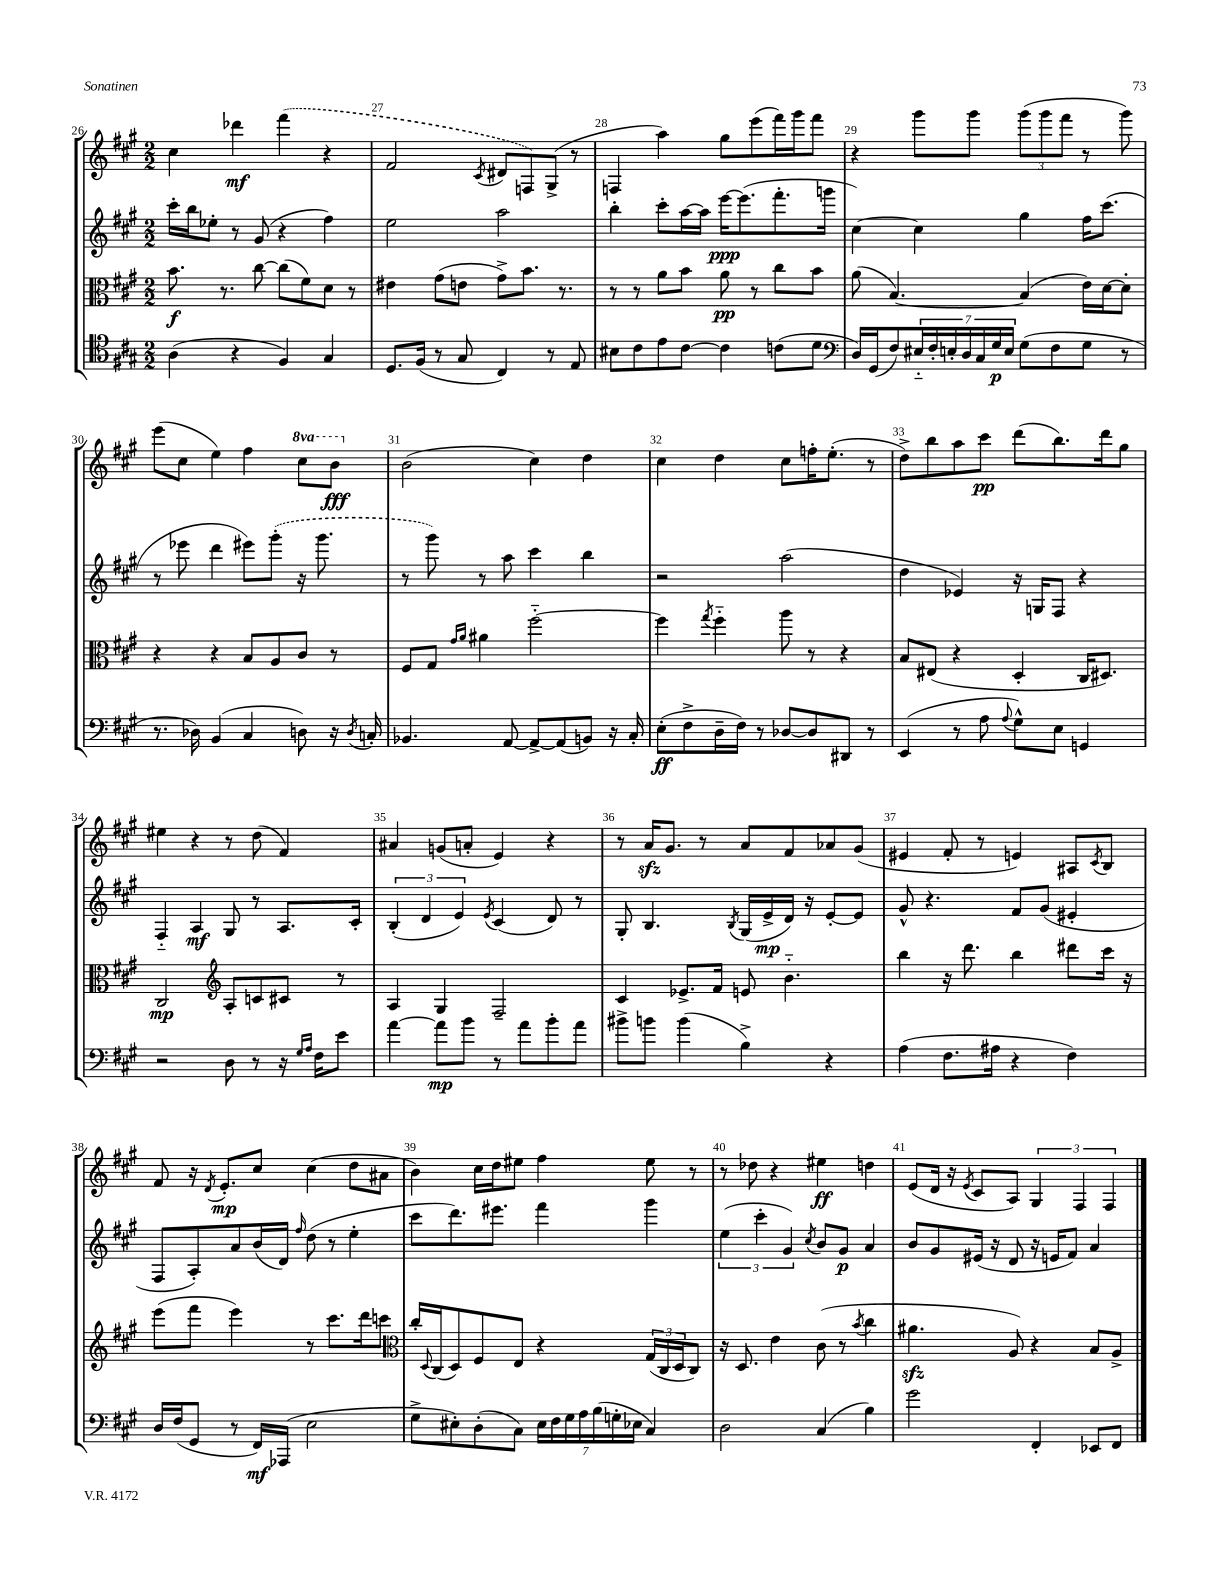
<<
\new StaffGroup <<
\new Staff = "s0" {
    \clef treble \key a \major \numericTimeSignature \time 2/2 \set Staff.ottavationMarkups = #ottavation-simple-ordinals
    cis''4 des'''4\mf \once \slurDashed fis'''4( r4 |
    fis'2 \acciaccatura { cis'8 } dis'8 f8) gis8->( r8 |
    f4 a''4) gis''8 e'''8( fis'''16) gis'''16 fis'''8 |
    r4 gis'''8 gis'''8 \tuplet 3/2 { gis'''8( gis'''8 fis'''8 } r8 gis'''8) |
    e'''8( cis''8 e''4) fis''4 \ottava #1 cis'''8 b''8\fff \ottava #0 |
    b'2( cis''4) d''4 |
    cis''4 d''4 cis''8 f''16-. e''8.-.( r8 |
    d''8->) b''8 a''8 cis'''8\pp d'''8( b''8.) d'''16 gis''8 |
    eis''4 r4 r8 d''8( fis'4) |
    ais'4 g'8( a'8-. e'4) r4 |
    r8 a'16\sfz gis'8. r8 a'8 fis'8 aes'8 gis'8( |
    eis'4 fis'8-. r8 e'4) ais8 \acciaccatura { cis'8 } b8 |
    fis'8 r16 \acciaccatura { d'8 } e'8.-.\mp cis''8 cis''4( d''8 ais'8 |
    b'4) cis''16 d''16 eis''8 fis''4 eis''8 r8 |
    r8 des''8 r4 eis''4\ff d''4 |
    e'8( d'16 r16 \acciaccatura { e'8 } cis'8 a8) \tuplet 3/2 { gis4 fis4 fis4 } \bar "|." |
}
\new Staff = "s1" {
    \clef treble \key a \major \numericTimeSignature \time 2/2
    cis'''16-. b''16 ees''8-. r8 gis'8( r4 fis''4) |
    e''2 a''2 |
    b''4-. cis'''8-. a''16~ a''16 e'''16~\ppp e'''8.( fis'''8.-. g'''16 |
    cis''4~) cis''4 gis''4 fis''16 cis'''8.( |
    r8 ees'''8 d'''4 eis'''8) \once \slurDashed gis'''8-.( r16 gis'''8. |
    r8 gis'''8) r8 a''8 cis'''4 b''4 |
    r2 a''2( |
    d''4 ees'4) r16 g16 fis8 r4 |
    fis4-_ a4\mf gis8 r8 a8. cis'16-. |
    \tuplet 3/2 { b4-.( d'4 e'4) } \acciaccatura { e'8 } cis'4( d'8) r8 |
    gis8-. b4. \acciaccatura { b8 } gis16( e'16->\mp d'16) r16 e'8~-. e'8 |
    gis'8-^ r4. fis'8 gis'8( eis'4-. |
    fis8 a8-.) a'8 b'16( d'16) \grace { fis''16 } d''8( r8 e''4-. |
    cis'''8 d'''8.) eis'''8. fis'''4 gis'''4 |
    \tuplet 3/2 { e''4( cis'''4-. gis'4) } \acciaccatura { cis''8 } b'8 gis'8\p a'4 |
    b'8 gis'8 eis'16( r16 d'8 r16 e'16 fis'8) a'4 \bar "|." |
}
\new Staff = "s2" {
    \clef alto \key a \major \numericTimeSignature \time 2/2
    b'8.\f r8. cis''8~ cis''8( fis'8) d'8 r8 |
    eis'4 gis'8( e'8 gis'8->) b'8. r8. |
    r8 r8 a'8 b'8 a'8\pp r8 cis''8 b'8 |
    a'8( b4.~) b4( e'16) d'16~ d'8-. |
    r4 r4 b8 a8 cis'8 r8 |
    fis8 gis8 \grace { gis'16 a'16 } ais'4 fis''2~-_ |
    fis''4 \acciaccatura { gis''8 } fis''4-_ a''8 r8 r4 |
    b8 eis8( r4 d4-. cis16 dis8.) |
    cis2\mp \clef treble a8-. c'8 cis'8 r8 |
    a4 gis4 fis2-- |
    cis'4 ees'8.-> fis'16 e'8 b'4.-_ |
    b''4 r16 d'''8. b''4 dis'''8 cis'''16 r16 |
    e'''8( fis'''8 e'''4) r8 cis'''8. d'''16 c'''8 |
    \clef alto cis''16-. \appoggiatura { d8 } cis16( d8) fis8 e8 r4 \tuplet 3/2 { gis16( cis16 d16 } cis8) |
    r16 d8. e'4 cis'8( r8 \acciaccatura { b'8 } cis''4 |
    ais'4.\sfz a8) r4 b8 a8-> \bar "|." |
}
\new Staff = "s3" {
    \clef tenor \key a \major \numericTimeSignature \time 2/2
    a4( r4 fis4) gis4 |
    d8. fis16( r8 gis8 cis4) r8 e8 |
    bis8 cis'8 e'8 cis'8~ cis'4 c'8( d'8 |
    \clef bass d16) gis,16( fis8) \tuplet 7/4 { eis16-_ fis16-. e16-. d16 cis16 gis16\p e16 } gis8( fis8 gis8 r8 |
    r8. des16) b,4( cis4 d8) r16 \acciaccatura { d8 } c16-. |
    bes,4. a,8~ a,8~-> a,8( b,8) r16 cis16-. |
    e8-.\ff( fis8-> d16-- fis16) r8 des8~ des8 dis,8 r8 |
    e,4( r8 a8 \appoggiatura { a8 } gis8-^) e8 g,4 |
    r2 d8 r8 r16 \grace { gis16 a16 } fis16 e'8 |
    a'4~ a'8\mp b'8 r8 a'8 b'8-. a'8 |
    bis'8-> b'8 b'4( b4->) r4 |
    a4( fis8. ais16 r4 fis4) |
    d16 fis16( gis,8 r8 fis,16\mf) aes,,16( e2 |
    gis8-> eis8-.) d8-.( cis8) \tuplet 7/4 { eis16 fis16 gis16 a16 b16( g16-. ees16 } cis4) |
    d2 cis4( b4) |
    gis'2 fis,4-. ees,8 fis,8 \bar "|." |
}
>>
>>
\layout { \context { \Score currentBarNumber = #26 \override BarNumber.break-visibility = ##(#f #t #t) barNumberVisibility = #all-bar-numbers-visible } }
